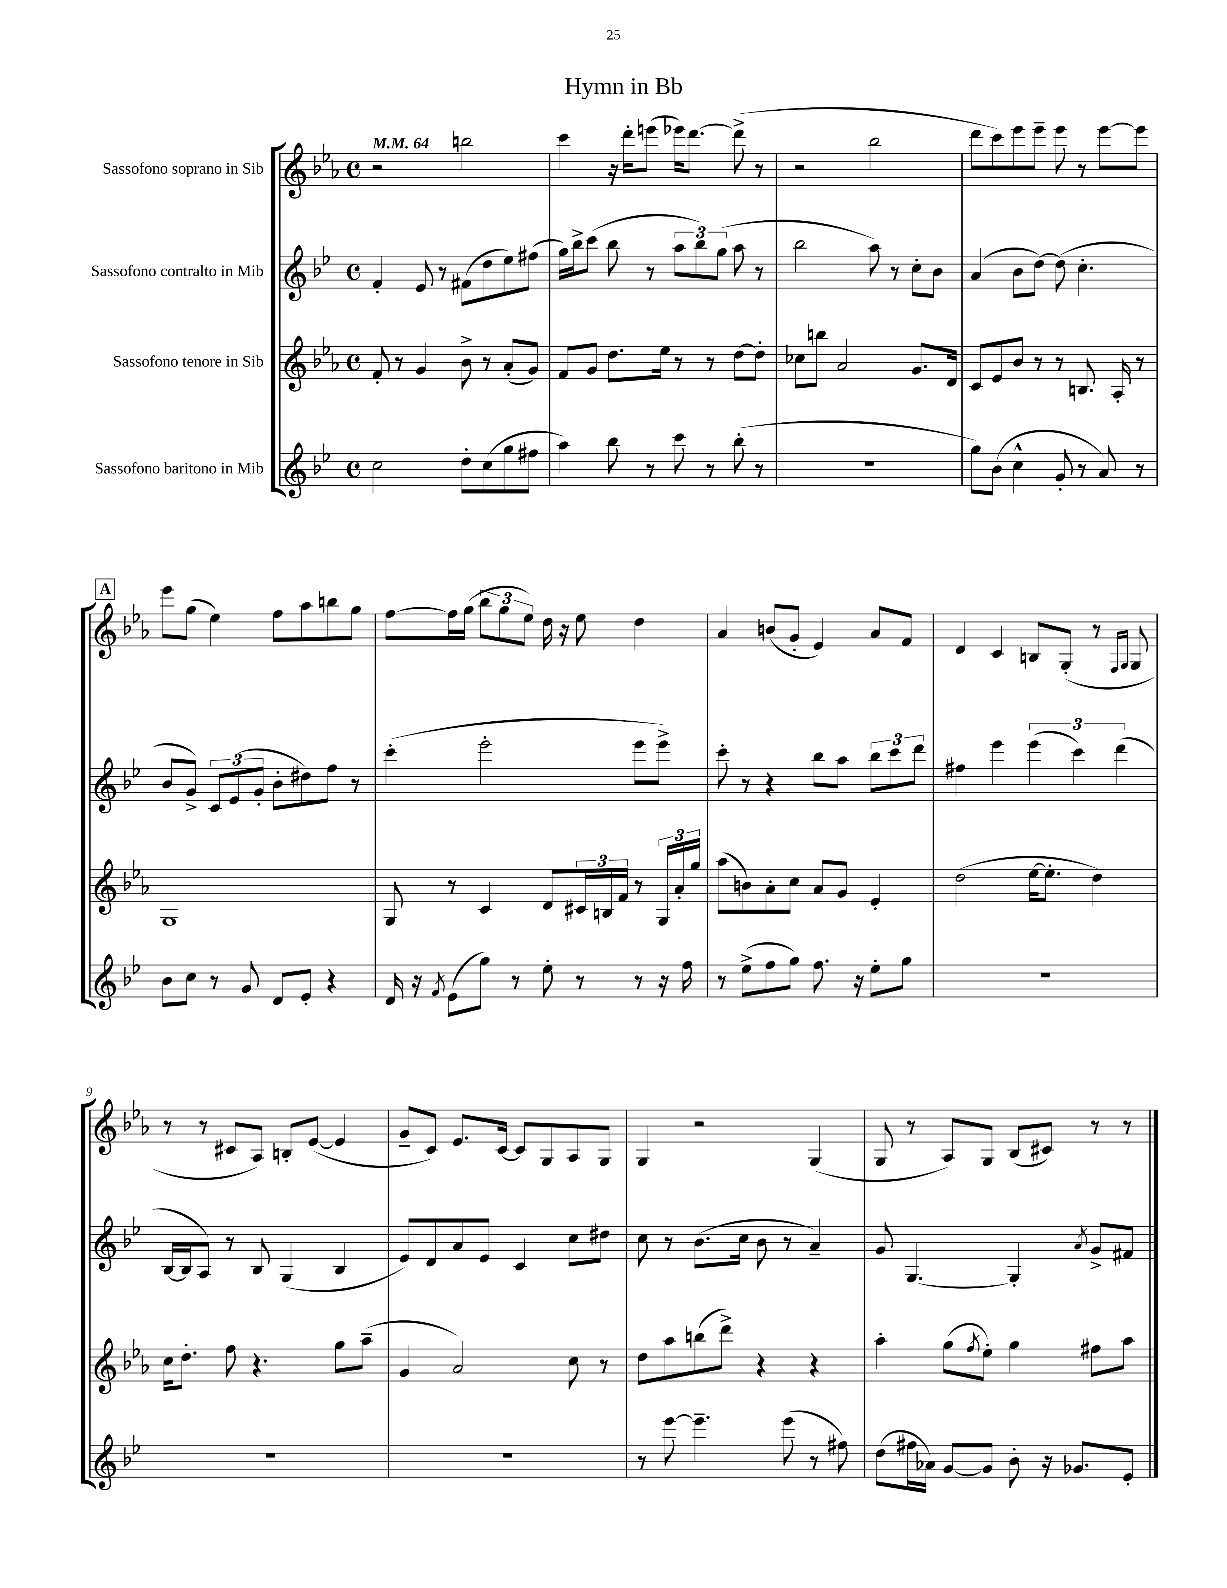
\header { title = "Hymn in Bb" }
<<
\new StaffGroup <<
\new Staff = "s0" \with { instrumentName = "Sassofono soprano in Sib" } {
    \clef treble \key ees \major \defaultTimeSignature \time 4/4 \tempo 4 = 64
    r2 b''2 |
    c'''4 r16 d'''16-. e'''8( ees'''16) d'''8.~ d'''8->( r8 |
    r2 bes''2 |
    d'''8 c'''8) ees'''8 ees'''8-- ees'''8 r8 ees'''8~ ees'''8 |
    \mark \markup { \box "A" } ees'''8 g''8( ees''4) f''8 aes''8 b''8 g''8 |
    f''8~ f''16 g''16( \tuplet 3/2 { bes''8 g''8 ees''8) } d''16 r16 ees''8 d''4 |
    aes'4 b'8( g'8-. ees'4) aes'8 f'8 |
    d'4 c'4 b8 g8-.( r8 \grace { f16 g16 } g8 |
    r8 r8 cis'8 aes8) b8-. ees'8~( ees'4 |
    g'8-- c'8) ees'8. c'16~ c'8 g8 aes8 g8 |
    g4 r2 g4( |
    g8 r8 aes8) g8 bes8( cis'8) r8 r8 \bar "|." |
}
\new Staff = "s1" \with { instrumentName = "Sassofono contralto in Mib" } {
    \clef treble \key bes \major \defaultTimeSignature \time 4/4
    f'4-. ees'8 r8 fis'8( d''8 ees''8) fis''8( |
    g''16) bes''16-> c'''8( bes''8 r8 \tuplet 3/2 { a''8 bes''8) g''8( } a''8 r8 |
    bes''2 a''8) r8 c''8-. bes'8 |
    a'4( bes'8 d''8~) d''8( c''4.-. |
    \mark \markup { \box "A" } bes'8 g'8->) \tuplet 3/2 { c'8 ees'8( g'8-. } bes'8-. dis''8) f''8 r8 |
    c'''4-.( ees'''2-. ees'''8 ees'''8->) |
    c'''8-. r8 r4 bes''8 a''8 \tuplet 3/2 { bes''8 c'''8 d'''8 } |
    fis''4 ees'''4 \tuplet 3/2 { ees'''4( c'''4) d'''4( } |
    bes16~ bes16 a8) r8 bes8 g4( bes4 |
    ees'8) d'8 a'8 ees'8 c'4 c''8 dis''8 |
    c''8 r8 bes'8.( c''16 bes'8 r8 a'4--) |
    g'8 g4.~ g4-. \acciaccatura { a'8 } g'8-> fis'8 \bar "|." |
}
\new Staff = "s2" \with { instrumentName = "Sassofono tenore in Sib" } {
    \clef treble \key ees \major \defaultTimeSignature \time 4/4
    f'8-. r8 g'4 bes'8-> r8 aes'8-.( g'8) |
    f'8 g'8 d''8. ees''16 r8 r8 d''8~ d''8-. |
    ces''8 b''8 aes'2 g'8. d'16 |
    c'8 ees'8 bes'8 r8 r8 b8. aes16-. r8 |
    \mark \markup { \box "A" } g1 |
    g8 r8 c'4 d'8 \tuplet 3/2 { cis'16 b16 f'16 } r8 \tuplet 3/2 { g16 aes'16-. g''16 } |
    aes''8( b'8) aes'8-. c''8 aes'8 g'8 ees'4-. |
    d''2( ees''16~ ees''8.-. d''4) |
    c''16 d''8.-. f''8 r4. g''8 aes''8--( |
    g'4 aes'2) c''8 r8 |
    d''8 aes''8 b''8( d'''8->) r4 r4 |
    aes''4-. g''8( \acciaccatura { f''8 } ees''8-.) g''4 fis''8 aes''8 \bar "|." |
}
\new Staff = "s3" \with { instrumentName = "Sassofono baritono in Mib" } {
    \clef treble \key bes \major \defaultTimeSignature \time 4/4
    c''2 d''8-. c''8( g''8 fis''8 |
    a''4) bes''8 r8 c'''8 r8 bes''8-.( r8 |
    R1 |
    g''8) bes'8( c''4-^ g'8-. r8 a'8) r8 |
    \mark \markup { \box "A" } bes'8 c''8 r8 g'8 d'8 ees'8-. r4 |
    d'16 r16 \acciaccatura { f'8 } ees'8( g''8) r8 ees''8-. r8 r8 r16 f''16 |
    r8 ees''8->( f''8 g''8) f''8. r16 ees''8-. g''8 |
    R1 |
    R1 |
    R1 |
    r8 ees'''8~ ees'''4.-- ees'''8( r8 fis''8) |
    d''8( fis''16 aes'16) g'8~ g'8 bes'8-. r16 ges'8. ees'8-. \bar "|." |
}
>>
>>
